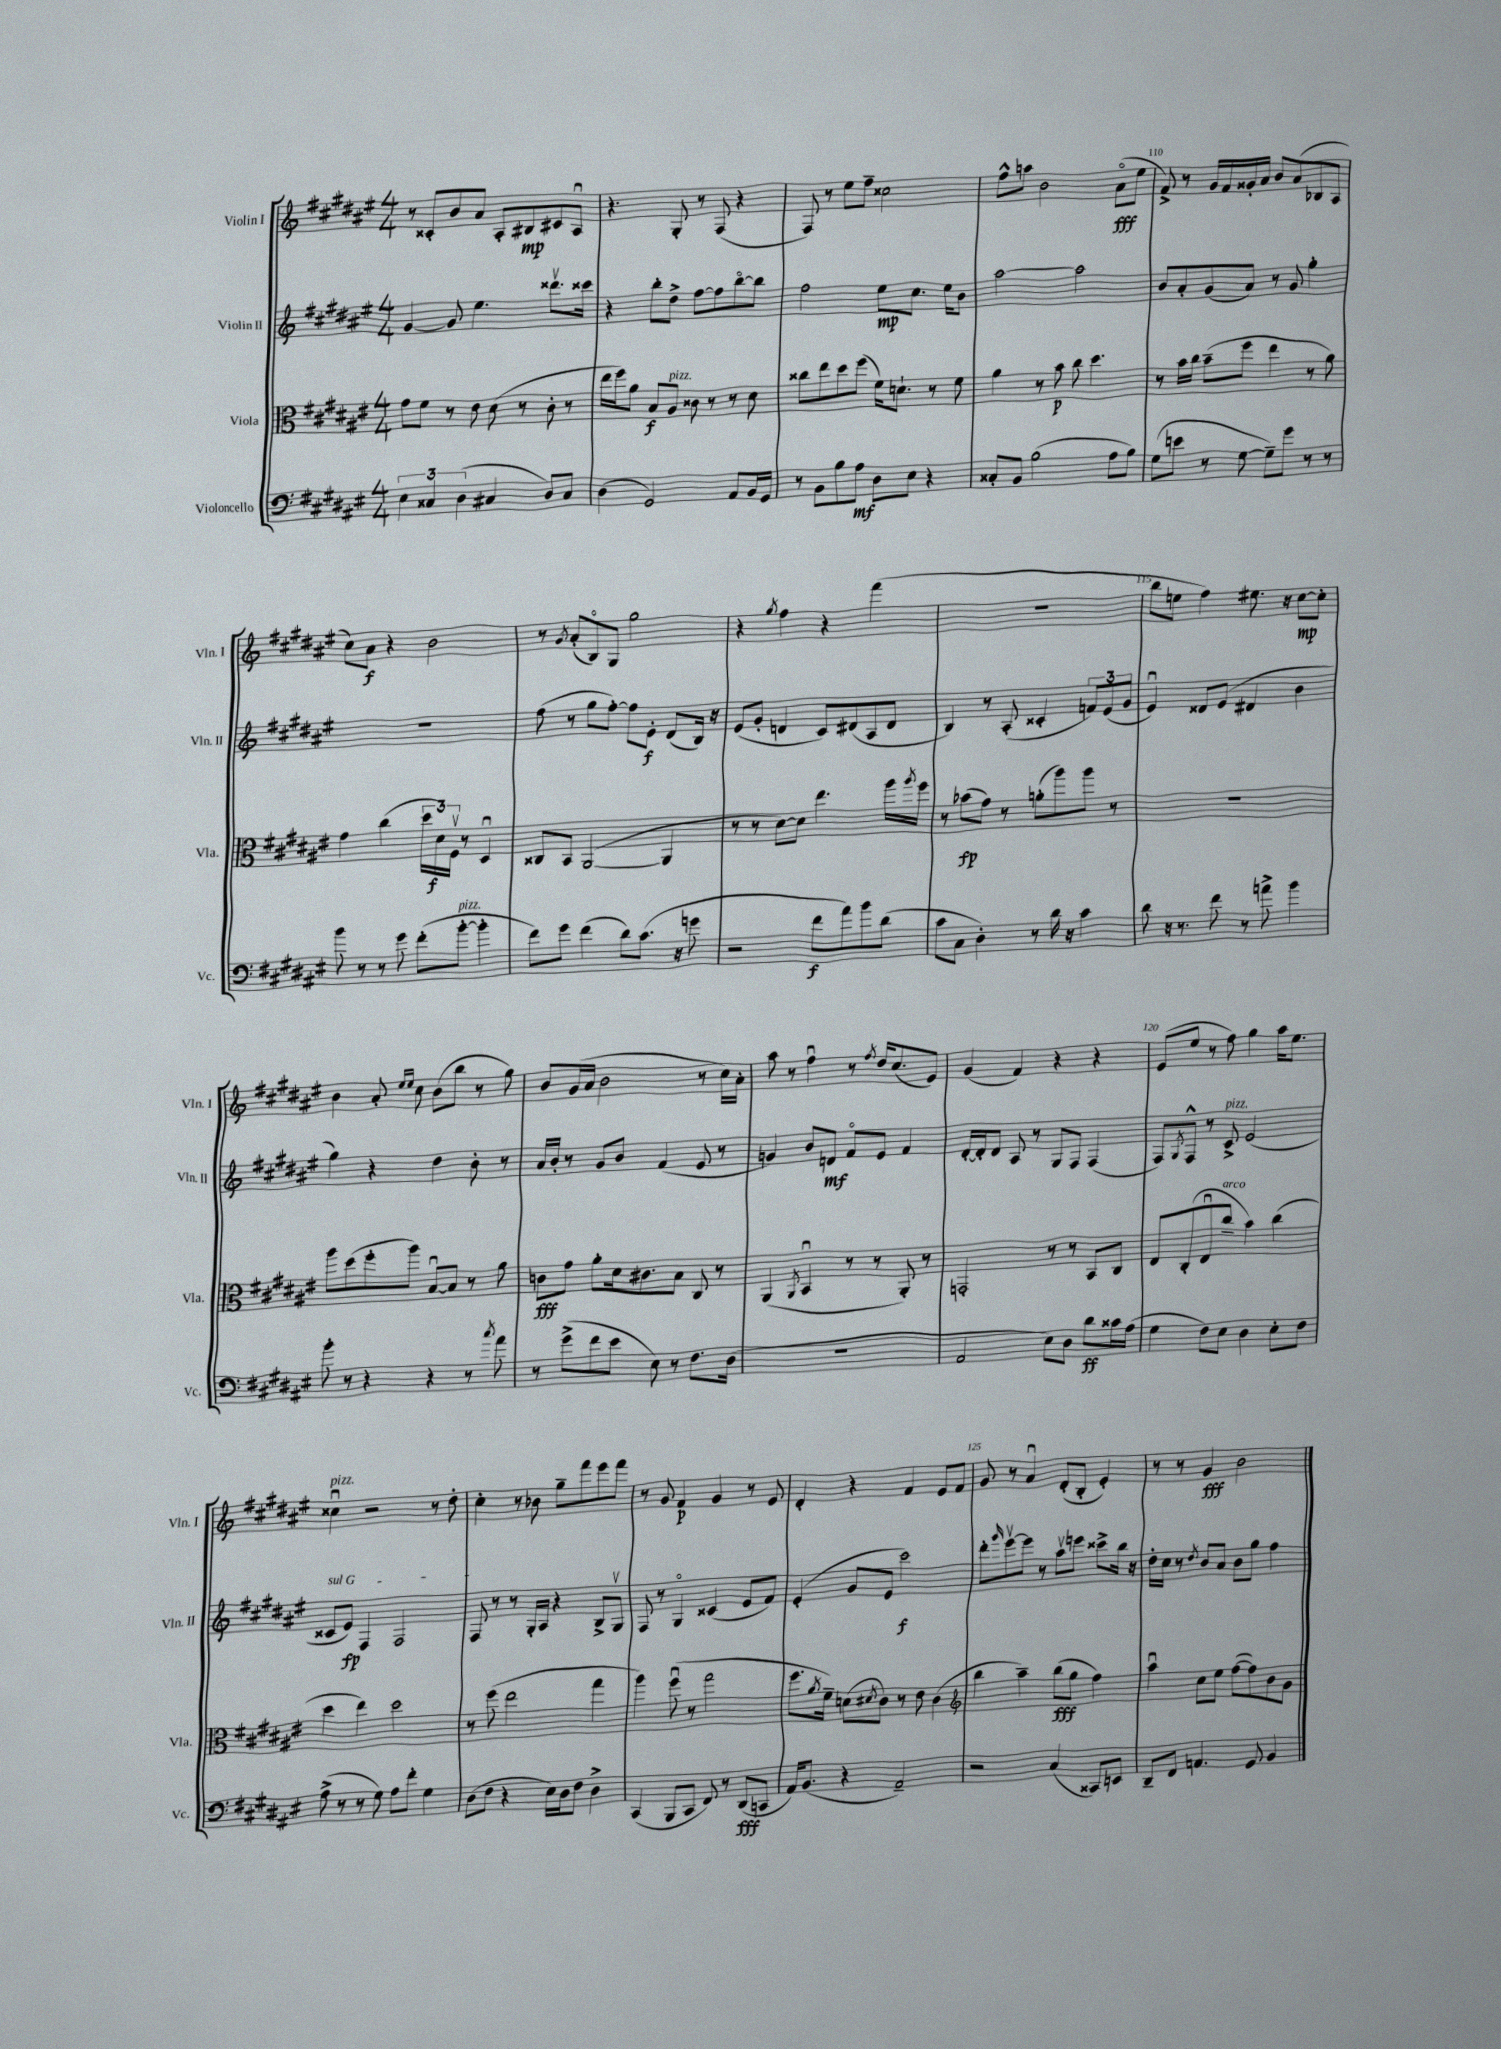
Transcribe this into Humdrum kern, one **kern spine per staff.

**kern	**dynam	**kern	**dynam	**kern	**dynam	**kern	**dynam
*part4	*part4	*part3	*part3	*part2	*part2	*part1	*part1
*staff4	*staff4	*staff3	*staff3	*staff2	*staff2	*staff1	*staff1
*I"Violoncello	*	*I"Viola	*	*I"Violin II	*	*I"Violin I	*
*I'Vc.	*	*I'Vla.	*	*I'Vln. II	*	*I'Vln. I	*
*clefF4	*	*clefC3	*	*clefG2	*	*clefG2	*
*k[f#c#g#d#a#e#]	*	*k[f#c#g#d#a#e#]	*	*k[f#c#g#d#a#e#]	*	*k[f#c#g#d#a#e#]	*
*M4/4	*	*M4/4	*	*M4/4	*	*M4/4	*
=106	=106	=106	=106	=106	=106	=106	=106
6E#\	.	8g#\L	.	[4g#/	.	8r	.
.	.	8f#\J	.	.	.	8c##X'/L	.
6C##X/	.	.	.	.	.	.	.
.	.	8r	.	8g#/]	.	8b/	.
(6D#\	.	.	.	.	.	.	.
.	.	8e#\	.	4.ee#\	.	8a#/J	.
4C#X/	.	(8d#\	.	.	.	8A#'/L	.
.	.	8r	.	.	.	8B#X/	mp
8D#/L)	.	8c#'\	.	8.ddd##Xv\L	.	8c#X/	.
8C#/J	.	8r	.	.	.	8A#u/J	.
.	.	.	.	16ccc##X\Jk	.	.	.
=107	=107	=107	=107	=107	=107	=107	=107
(4D#\	.	16ee#\LL	.	4r	.	4.r	.
.	.	16ff#\J)	.	.	.	.	.
.	.	8a#\J	.	.	.	.	.
2GG#/)	.	8B/L	f	8bb'\L	.	.	.
!	!	!LO:TX:a:i:t=pizz.	!	!	!	!	!
.	.	8A#/J	.	8dd#^\J	.	8G#'/	.
.	.	8c##X\	.	[8ff#\L	.	8r	.
.	.	8r	.	8ff#\]	.	(8F#/	.
8AA#/L	.	8r	.	[8bb\	.	4r	.
16BB/L	.	8d#\	.	8bb\J]	.	.	.
16GG#/JJ	.	.	.	.	.	.	.
=108	=108	=108	=108	=108	=108	=108	=108
8r	.	8cc##X\L	.	2ff#\	.	8F#/)	.
8BB\L	.	8ee#\	.	.	.	8r	.
8B\	.	8dd#\	.	.	.	8ee#\L	.
8A#\J	mf	(8ff#\J	.	.	.	8ff#~\J	.
8D#\L	.	16f#\KL)	.	8ee#\L	mp	2cc##X\	.
.	.	8.dn`\J	.	.	.	.	.
8E#\J	.	.	.	8.cc#\J	.	.	.
4r	.	8r	.	.	.	.	.
.	.	.	.	16ee#\KL	.	.	.
.	.	8f#\	.	8b\J	.	.	.
=109	=109	=109	=109	=109	=109	=109	=109
8C##X'/L	.	4a#\	.	[2aa#\	.	8ff#^^\L	.
8BB/J	.	.	.	.	.	8aan\J	.
(2B\	.	8r	.	.	.	2b\	.
.	.	8b\	p	.	.	.	.
.	.	8cc#\	.	2aa#\]	.	.	.
.	.	4.dd#\	.	.	.	.	.
8A#\L	.	.	.	.	.	(8a#\L	fff
8B\J)	.	.	.	.	.	8ee#\J	.
=110	=110	=110	=110	=110	=110	=110	=110
(8G#\L	.	8r	.	8b/L	.	8f#^/)	.
8en\J	.	16b\LL	.	8a#'/	.	8r	.
.	.	16cc#\JJ	.	.	.	.	.
8r	.	(8b~\L	.	(8g#/	.	16g#/LL	.
.	.	.	.	.	.	16f#/	.
[8G#\	.	8ff#\J	.	8a#/J)	.	16g##X'/	.
.	.	.	.	.	.	16a#/JJ	.
8G#~\L])	.	4ee#\	.	8r	.	8b/L	.
8g#\J	.	.	.	8g#/	.	(8a#/	.
8r	.	8r	.	4gg#'\	.	8B-X/	.
8r	.	8a#\)	.	.	.	8A#/J	.
!!LO:LB:g=z
=111	=111	=111	=111	=111	=111	=111	=111
8b\	.	4g#\	.	1r	.	8cc#\L)	.
8r	.	.	.	.	.	8a#\J	f
8r	.	(4cc#\	.	.	.	4r	.
8g#\	.	.	.	.	.	.	.
(8f#'\L	.	24dd#\LL	.	.	.	2b\	.
.	.	24d#\)	f	.	.	.	.
.	.	24F#v\JJ	.	.	.	.	.
!LO:TX:a:i:t=pizz.	!	!	!	!	!	!	!
[8b'\J	.	8r	.	.	.	.	.
4b'\]	.	4D#u/	.	.	.	.	.
=112	=112	=112	=112	=112	=112	=112	=112
8f#\L)	.	8C##X/L	.	(8ff#\	.	8r	.
.	.	.	.	.	.	8qg#/	.
8g#\J	.	8BB/J	.	8r	.	(8a#'/L	.
(4f#\	.	([2AA#/	.	8gg#\L	.	8B/)	.
.	.	.	.	[8ff#'\J)	.	8G#/J	.
8d#\L)	.	.	.	8ff#\L]	.	2gg#\	.
(8.c#\J	.	.	.	8e#'\J	f	.	.
.	.	4AA#/]	.	(8d#/L	.	.	.
16r	.	.	.	.	.	.	.
8gn\	.	.	.	16B/Jk)	.	.	.
.	.	.	.	16r	.	.	.
=113	=113	=113	=113	=113	=113	=113	=113
2r	.	8r	.	(8e#/L	.	4r	.
.	.	8r	.	8g#'/J	.	.	.
.	.	.	.	.	.	8qgg#/	.
.	.	[8d#\L)	.	4dn/	.	4ff#\	.
.	.	8d#\J]	.	.	.	.	.
8f#\L	f	4.ee#\	.	8c#/L)	.	4r	.
8a#\)	.	.	.	(8d#X/	.	.	.
8b\	.	.	.	8A#/	.	(4fff#\	.
(8d#\J	.	16aa#\LL	.	8d#/J	.	.	.
.	.	8qaa#/	.	.	.	.	.
.	.	16ff#\JJ	.	.	.	.	.
=114	=114	=114	=114	=114	=114	=114	=114
8c#\L	.	8r	.	4B/)	.	1r	.
8C#\J	.	(8b-X\L	fp	.	.	.	.
4D#'\)	.	8g#\J)	.	8r	.	.	.
.	.	8r	.	(8A#'/	.	.	.
8r	.	(8an'\L	.	4c##X'/	.	.	.
16d#\	.	8aa#\)	.	.	.	.	.
16r	.	.	.	.	.	.	.
4c#\	.	8aa#\J	.	12fn/L)	.	.	.
.	.	.	.	(12e#/	.	.	.
.	.	8r	.	.	.	.	.
.	.	.	.	12g#/J	.	.	.
=115	=115	=115	=115	=115	=115	=115	=115
8d#\	.	1r	.	4e#u/)	.	8bb\L	.
16r	.	.	.	.	.	8een\J	.
8.r	.	.	.	.	.	.	.
.	.	.	.	8d##X/L	.	4ff#\)	.
8f#\	.	.	.	(8e#/J	.	.	.
8r	.	.	.	4d#X/	.	8.ee#X\	.
8an^\	.	.	.	.	.	.	.
.	.	.	.	.	.	16r	.
4b\	.	.	.	4b\	.	[8cc#\L	mp
.	.	.	.	.	.	8cc#'\J]	.
!!LO:LB:g=z
=116	=116	=116	=116	=116	=116	=116	=116
8b'\	.	8aa#\L	.	4gg#\)	.	4b\	.
8r	.	(8dd#\	.	.	.	.	.
4r	.	8ff#'\	.	4r	.	8a#'/	.
.	.	.	.	.	.	16qqee#/LL	.
.	.	.	.	.	.	16qqee#/JJ	.
.	.	8aa#\J)	.	.	.	8cc#\	.
4r	.	[8Bu/L	.	4dd#\	.	(8b\L	.
.	.	8B/J]	.	.	.	8bb\J	.
8r	.	8r	.	8b'\	.	8r	.
8qcc#/	.	.	.	.	.	.	.
8a#\	.	8a#\	.	8r	.	8gg#\)	.
=117	=117	=117	=117	=117	=117	=117	=117
8r	.	8cn\L	fff	16a#/LL	.	8b/L	.
.	.	.	.	16b'/JJ	.	.	.
(8g#^\L	.	8g#\J	.	8r	.	(16g#/L	.
.	.	.	.	.	.	16a#/JJ	.
8f#\	.	8a#'\L	.	8g#/L	.	2b\	.
8e#\J	.	16d#\k	.	8b/J	.	.	.
.	.	8.c#X\	.	.	.	.	.
8E#\)	.	.	.	(4f#/	.	.	.
8r	.	8B\J	.	.	.	.	.
8.F#\L	.	8C#/	.	8e#/	.	8r	.
.	.	8r	.	8r	.	16cc#\LL)	.
(16D#\Jk	.	.	.	.	.	16a#'\JJ	.
=118	=118	=118	=118	=118	=118	=118	=118
1r	.	(4AA#/	.	4gn/)	.	8aa#\	.
.	.	.	.	.	.	8r	.
.	.	8qAA#/	.	.	.	.	.
.	.	4BBu/	.	8b/L	.	4ff#u\	.
.	.	.	.	8dn/J	mf	.	.
.	.	8r	.	8f#/L	.	8r	.
.	.	.	.	.	.	8qff#/	.
.	.	8r	.	8e#/J	.	16dd#/KL	.
.	.	.	.	.	.	(8.cc#/	.
.	.	8AA#'/)	.	4f#/	.	.	.
.	.	8r	.	.	.	8e#/J)	.
=119	=119	=119	=119	=119	=119	=119	=119
2AA#/	.	2GGn'/	.	[16d#'/LL	.	(4g#/	.
.	.	.	.	16d#'/J]	.	.	.
.	.	.	.	8d#/J	.	.	.
.	.	.	.	8A#/	.	4f#/)	.
.	.	.	.	8r	.	.	.
8E#\L)	.	8r	.	8G#/L	.	4r	.
8D#\J	.	8r	.	8F#/J	.	.	.
8d#\L	ff	8BB/L	.	(4F#/	.	4r	.
16c##X\L	.	8C#/J	.	.	.	.	.
(16A#\JJ	.	.	.	.	.	.	.
=120	=120	=120	=120	=120	=120	=120	=120
4G#\	.	8E#/L	.	8F#/L)	.	(8e#/L	.
.	.	.	.	8qG#/	.	.	.
.	.	(8C#'/	.	8F#^^/J	.	8ee#/J	.
8F#\L)	.	8E#u/	.	8r	.	8r	.
!	!	!	!	!LO:TX:a:i:t=pizz.	!	!	!
!	!	!LO:TX:a:i:t=arco	!	!	!	!	!
8E#\J	.	8cc#~/J	.	8c#^/	.	8ff#\)	.
4D#\	.	4b\)	.	(2e#/	.	4gg#\	.
8E#'\L	.	(4cc#\	.	.	.	16aa#\KL	.
.	.	.	.	.	.	8.ee#\J	.
8F#\J	.	.	.	.	.	.	.
!!LO:LB:g=z
=121	=121	=121	=121	=121	=121	=121	=121
!	!	!	!	!	!	!LO:TX:a:i:t=pizz.	!
!	!	!	!	!LO:TX:a:i:t=sul G	!	!	!
(8A#^\	.	4dd#\	.	8c##X/L	.	4cc##Xu\	.
8r	.	.	.	8e#/J)	fp	.	.
8r	.	4ee#\)	.	4F#/	.	2r	.
8G#\)	.	.	.	.	.	.	.
8A#\L	.	2dd#\	.	2F#/	.	.	.
8f#'\J	.	.	.	.	.	.	.
4G#\	.	.	.	.	.	8r	.
.	.	.	.	.	.	8dd#'\	.
=122	=122	=122	=122	=122	=122	=122	=122
(8D#\L	.	8r	.	8F#/	.	4cc#'\	.
8F#\J	.	(8ff#\	.	8r	.	.	.
4r	.	2ee#\	.	8r	.	8r	.
.	.	.	.	16G#'/LL	.	8b-X\	.
.	.	.	.	16A#/JJ	.	.	.
16E#\LL)	.	.	.	4r	.	8gg#~\L	.
16D#\J	.	.	.	.	.	.	.
8F#\J	.	.	.	.	.	8fff#\	.
4D#^\	.	4gg#\	.	8B^/L	.	8eee#\	.
.	.	.	.	8G#v/J	.	8fff#\J	.
=123	=123	=123	=123	=123	=123	=123	=123
(4CC#/	.	4aa#\)	.	8F#/	.	8r	.
.	.	.	.	8r	.	8g#/	.
8BBB/L	.	(8ff#u\	.	4G#/	.	4f#/	p
8CC#/J	.	8r	.	.	.	.	.
8FF#/)	.	2gg#\	.	(4c##X/	.	4g#/	.
8r	.	.	.	.	.	.	.
(8DD#/L	fff	.	.	8e#/L	.	8r	.
8CCn/J	.	.	.	8f#/J)	.	8e#/	.
=124	=124	=124	=124	=124	=124	=124	=124
16AA#/KL)	.	8.ff#\L	.	(4e#'/	.	4d#'/	.
(8.BB/J	.	.	.	.	.	.	.
.	.	8qa#/	.	.	.	.	.
.	.	16f#~\Jk)	.	.	.	.	.
4r	.	(8dn\L	.	8g#/L	.	4r	.
.	.	8qd#X/	.	.	.	.	.
.	.	8c#\J)	.	8e#/J	.	.	.
2AA#~/)	.	8r	.	2ccc#\)	f	4f#/	.
.	.	8e#\	.	.	.	.	.
.	.	(4c#\	.	.	.	8e#/L	.
.	.	.	.	.	.	8f#/J	.
=125	=125	=125	=125	=125	=125	=125	=125
*	*	*clefG2	*	*	*	*	*
2r	.	4bb\	.	8ddd#'\L	.	8g#/	.
.	.	.	.	16qqggg#/	.	.	.
.	.	.	.	[8eee#v\	.	8r	.
.	.	4aa#~\)	.	8eee#\J]	.	4a#u/	.
.	.	.	.	8r	.	.	.
(4C#/	.	(8bb\L	fff	8aa#v\L	.	(8d#'/L	.
.	.	8gg#\J	.	8eeen\J	.	8B'/J	.
8CC##X/L)	.	4ff#\)	.	8ccc##X^\L	.	4e#'/)	.
8EEn/J	.	.	.	16bb\Jk	.	.	.
.	.	.	.	16r	.	.	.
=126	=126	=126	=126	=126	=126	=126	=126
8DD#~/L	.	4aa#u\	.	16dd#'\LL	.	8r	.
.	.	.	.	16cc#\JJ	.	.	.
8FF#/J	.	.	.	8r	.	8r	.
.	.	.	.	8qdd#/	.	.	.
4.AAn/	.	8cc#\L	.	8b/L	.	4g#/	fff
.	.	8ee#\J	.	8a#/J	.	.	.
.	.	([8ff#\L	.	8b\L	.	2b\	.
8GG#/	.	8ff#\])	.	8gg#\J	.	.	.
4BB/	.	8b\	.	4ff#\	.	.	.
.	.	8g#\J	.	.	.	.	.
==	==	==	==	==	==	==	==
*-	*-	*-	*-	*-	*-	*-	*-
